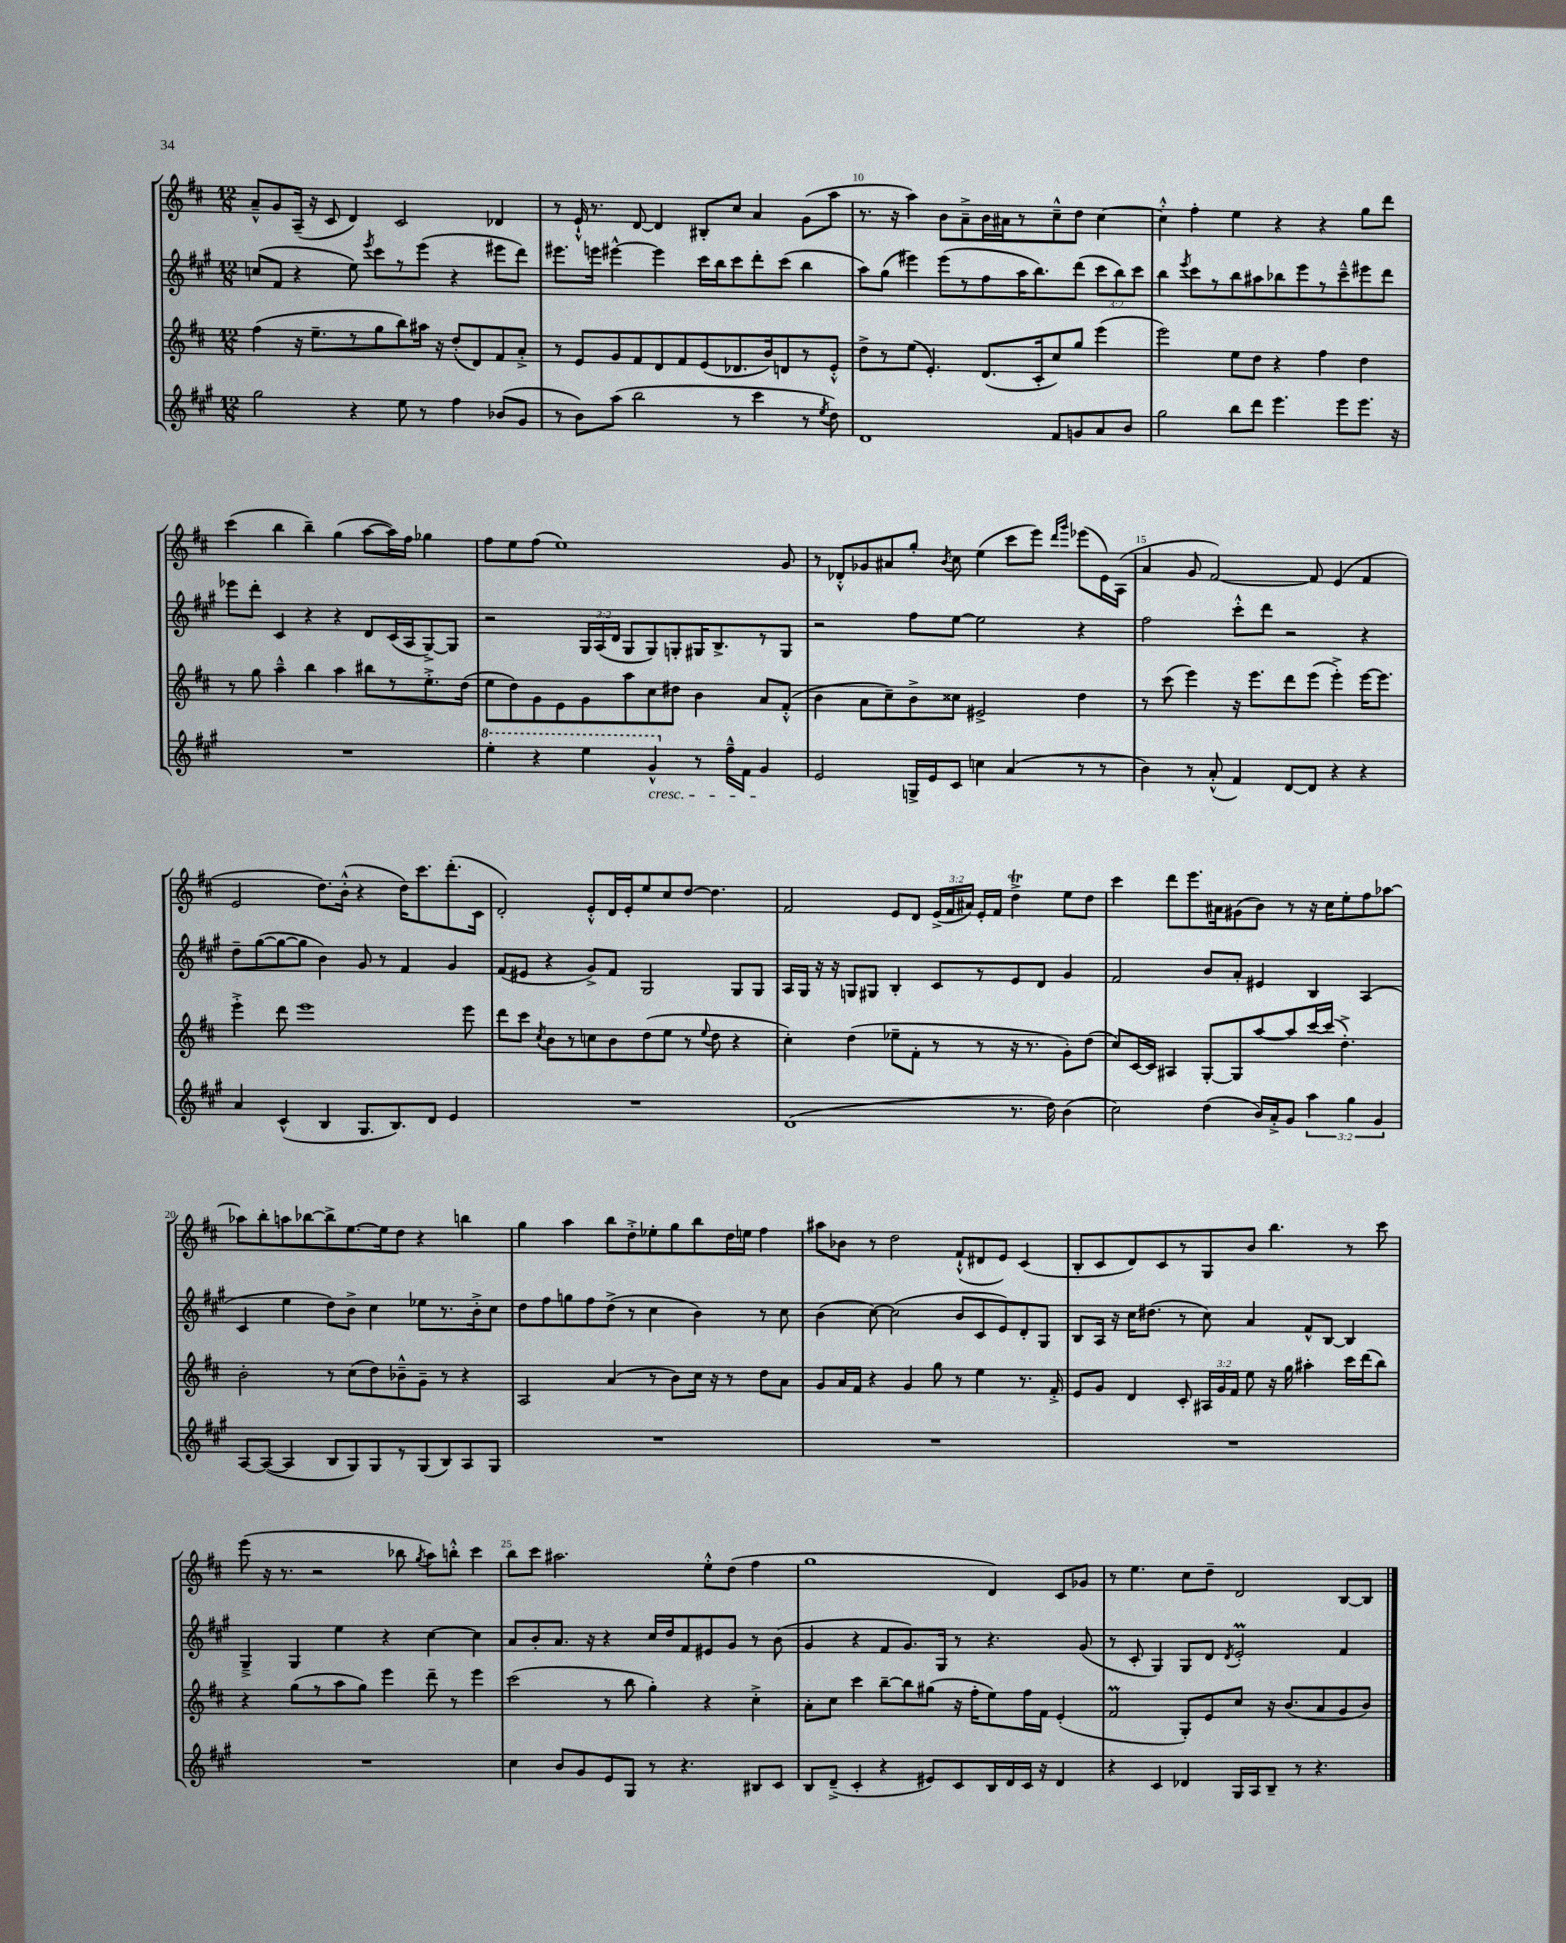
<<
\new StaffGroup <<
\new Staff = "s0" {
    \clef treble \key d \major \numericTimeSignature \time 12/8 \override Staff.TupletNumber.text = #tuplet-number::calc-fraction-text
    \autoBeamOff a'8[---^ g'8 a16]--( r16 cis'8 d'4) cis'2 des'4 |
    r8 e'16-!-^ r8. d'8~ d'4 bis8[-. cis''8] a'4 g'8[( a''8] |
    r8. r16 a''4) b'8[ a'8---> b'16 ais'16 r8 cis''8---^ d''8] cis''4~ |
    cis''4-.-^ fis''4-. e''4 r4 r4 g''8[ d'''8] |
    cis'''4( b''4 b''4--) g''4( a''8[~ a''16) fis''16] ges''4 |
    fis''8[ e''8 fis''8]( e''1) g'8 |
    r8 des'8[-.-^ ges'8 ais'8 g''8]-. \acciaccatura { b'8 } cis''8 e''4( cis'''8[ e'''8]) \grace { d'''16[ g'''16] } ees'''8[( e'16) a16]( |
    a'4 g'8 fis'2~) fis'8 e'4( fis'4 |
    e'2 d''8.[) b'16]-.-^( r4 d''16[) cis'''8. d'''8.-.( cis'16] |
    d'2-.) e'8[-.-^ d'16 e'16-. e''8 cis''8 d''8]~ d''4. |
    fis'2 e'8[ d'8] \tuplet 3/2 { e'16[->( fis'16 ais'16]) } e'16[-. fis'16] d''4->\trill e''8[ d''8] |
    cis'''4 d'''8[ e'''8. ais'16 gis'8( b'8]) r8 r16 cis''16[ e''8-. fis''8 aes''8]~ |
    aes''8[ b''8-. a''8 bes''8~ bes''8-> e''8.~ e''16 d''8] r4 b''4 |
    g''4 a''4 b''8[ d''8-.-> ees''8-. g''8 b''8 d''16 e''16] fis''4 |
    ais''8[ bes'8] r8 d''2 fis'8[-!-^( dis'8 e'8]) cis'4( |
    b8[-. cis'8 d'8) cis'8 r8 g8 b'8] b''4. r8 cis'''8 |
    e'''8( r16 r8. r2 bes''8 \acciaccatura { g''8 } a''8[) b''8]-.-^ cis'''4 |
    b''8[ cis'''8] ais''2. e''8[-.-^ d''8]( fis''4 |
    g''1 d'4) cis'8[ ges'8] |
    r8 e''4. cis''8[ d''8]-- d'2 b8[~ b8] \bar "|." |
}
\new Staff = "s1" {
    \clef treble \key a \major \numericTimeSignature \time 12/8 \override Staff.TupletNumber.text = #tuplet-number::calc-fraction-text
    \autoBeamOff c''8[( fis'8] r4 e''8) \acciaccatura { e'''8 } cis'''8[ r8 e'''8]( r4 eis'''8[ d'''8]) |
    eis'''8.[ e'''16] eis'''4~-^ eis'''4 cis'''16[ b''16 cis'''8 d'''8-. cis'''8]( b''4 |
    a''8[) gis''8]( eis'''4) eis'''8[( r8 fis''8 a''16 b''8.) d'''8]( \tuplet 3/2 { cis'''8[ b''8) cis'''8] } |
    b''4 \acciaccatura { e'''8 } cis'''8[ r8 b''8 ais''8 bes''8 e'''8 r8 cis'''8---^ eis'''8 d'''8] |
    ees'''8[ d'''8]-. cis'4 r4 r4 d'8[ cis'16( a16 gis8~->) gis8] |
    r2 \tuplet 3/2 { gis16[ a16( d'16] } gis8[ gis8) g8-. gis16 b8.-> r8 gis8] |
    r2 fis''8[ e''8]~ e''2 r4 |
    fis''2 cis'''8[-.-^ d'''8] r2 r4 |
    d''8[-- gis''8~( gis''8~ gis''8] b'4) gis'8 r8 fis'4 gis'4 |
    fis'8[( eis'8] r4 gis'8[->) fis'8] gis2 gis8[ gis8] |
    a16[ gis16] r16 r16 g8[ gis8] b4-. cis'8[ r8 e'8 d'8] gis'4 |
    fis'2 b'8[ a'8]-. eis'4 b4 a4( |
    cis'4 e''4 d''8[) b'8]-> cis''4 ees''8[ r8. b'16-.-> cis''8] |
    d''8[ fis''8 g''8 fis''8 d''8]->( r8 cis''4 b'4) r8 cis''8 |
    b'4( cis''8~) cis''2( b'8[ cis'8 e'8) d'8-. gis8] |
    b8[ a16] r16 cis''16[ dis''8.]( r8 cis''8) a'4 fis'8[-^ b8]~ b4 |
    gis4---> gis4 e''4 r4 cis''4~ cis''4 |
    a'8[ b'8-. a'8.] r16 r4 cis''16[ d''16 fis'8 eis'8 gis'8] r8 b'8( |
    gis'4 r4 fis'8[ gis'8.) gis16] r8 r4. gis'8( |
    r8 cis'8-. gis4) gis8[ d'8] \acciaccatura { d'8 } e'2-.\prall fis'4 \bar "|." |
}
\new Staff = "s2" {
    \clef treble \key d \major \numericTimeSignature \time 12/8 \override Staff.TupletNumber.text = #tuplet-number::calc-fraction-text
    \autoBeamOff fis''4( r16 e''8.[-- r8 g''8 b''8) ais''16] r16 d''8[-.( d'8) fis'8 a'8]-.-> |
    r8 e'8[ g'8 fis'8 d'8 fis'8 e'8( des'8. b'16) d'8 r8 e'8]-.-^ |
    d''8[-> r8 e''8]( e'4.-.) d'8.[( cis'16-. cis''8) g''8] e'''4( |
    e'''2) e''8[ d''8] r4 fis''4 d''4 |
    r8 g''8 a''4---^ b''4 a''4 bis''8[ r8 e''8.-.-> d''16]( |
    e''8[ d''8) g'8 e'8 g'8 a''8 cis''8 dis''8] b'4 a'8[ fis'8]-.-^( |
    b'4 a'8[ cis''8--) b'8-> cisis''8] eis'2-> d''4 |
    r8 cis'''8( e'''4) r16 e'''8.[ d'''8 e'''8]( e'''4-.->) e'''16[~ e'''8.] |
    e'''4-.-> d'''8 e'''1 e'''8 |
    d'''8[ cis'''8] \acciaccatura { cis''8 } b'8[ r8 c''8 b'8 d''8( e''8] r8 \appoggiatura { e''8 } d''8 r4 |
    cis''4-.) d''4( ees''8[-- fis'8]-. r8 r8 r16 r8. g'8[-.) d''8]( |
    cis''8[) cis'16~ cis'16] ais4 g8[~-. g8 a''8~ a''8 cis'''16~ cis'''16]( d''4.-.->) |
    b'2-. r8 cis''8[( d''8) bes'8---^ g'8]-- r8 r4 |
    a2 a'4( r8 b'8[) cis''16] r16 r8 d''8[ a'8] |
    g'8[ a'16 fis'16] r4 g'4 g''8 r8 e''4 r8. fis'16-.-> |
    e'8[ g'8] d'4 cis'8-. \tuplet 3/2 { ais16[ g'16 fis'16] } e''8 r16 g''16 ais''4-. cis'''16[ d'''16( b''8]) |
    r4 g''8[( r8 a''8 g''8]) e'''4 d'''8-- r8 e'''4 |
    cis'''2( r8 b''8 g''4-.) r4 cis''4-.-> |
    a'8[-. cis''8] cis'''4 b''8[~-- b''8 gis''8]( r16 fis''16[-. e''8) fis''16 fis'16] e'4-.( |
    fis'2\prall g8[-.) e'8 cis''8] r16 b'8.[( a'8 g'8 b'8]) \bar "|." |
}
\new Staff = "s3" {
    \clef treble \key a \major \numericTimeSignature \time 12/8 \override Staff.TupletNumber.text = #tuplet-number::calc-fraction-text
    \autoBeamOff gis''2 r4 e''8 r8 fis''4 bes'8[( gis'8] |
    r8 b'8[) a''8]( b''2 r8 cis'''4 r8 \acciaccatura { e''8 } d''8) |
    d'1 fis'8[ g'8 a'8 b'8] |
    gis''2 b''8[ d'''8] e'''4. e'''8[ e'''8.] r16 |
    R1. |
    \ottava #1 e'''4-. r4 e'''4 gis''4-^\cresc \ottava #0 r8 fis''16[---^ fis'16] gis'4\! |
    e'2 g16[-> e'16 cis'8] c''4 a'4( r8 r8 |
    b'4) r8 a'8-.-^( fis'4) d'8[~ d'8] r4 r4 |
    a'4 cis'4-^( b4 gis8.[ b8.) d'8] e'4 |
    R1. |
    d'1( r8. d''16) b'4( |
    cis''2) d''4( b'16[) a'16-.-> gis'8] \tuplet 3/2 { a''4 gis''4 gis'4 } |
    a8[~ a8]~( a4 b8[ gis8) gis8 r8 gis8( b8) a8 gis8] |
    R1. |
    R1. |
    R1. |
    R1. |
    cis''4 b'8[ gis'8 e'8 gis8] r8 r4. bis8[ cis'8] |
    b8[ d'8]--->( cis'4-. r4 eis'8[) cis'8 b16 d'16 cis'16] r16 d'4 |
    r4 cis'4 des'4 gis16[ a16 b8]-- r8 r4. \bar "|." |
}
>>
>>
\layout { \context { \Score currentBarNumber = #8 \override BarNumber.break-visibility = ##(#f #t #t) barNumberVisibility = #(every-nth-bar-number-visible 5) } }
